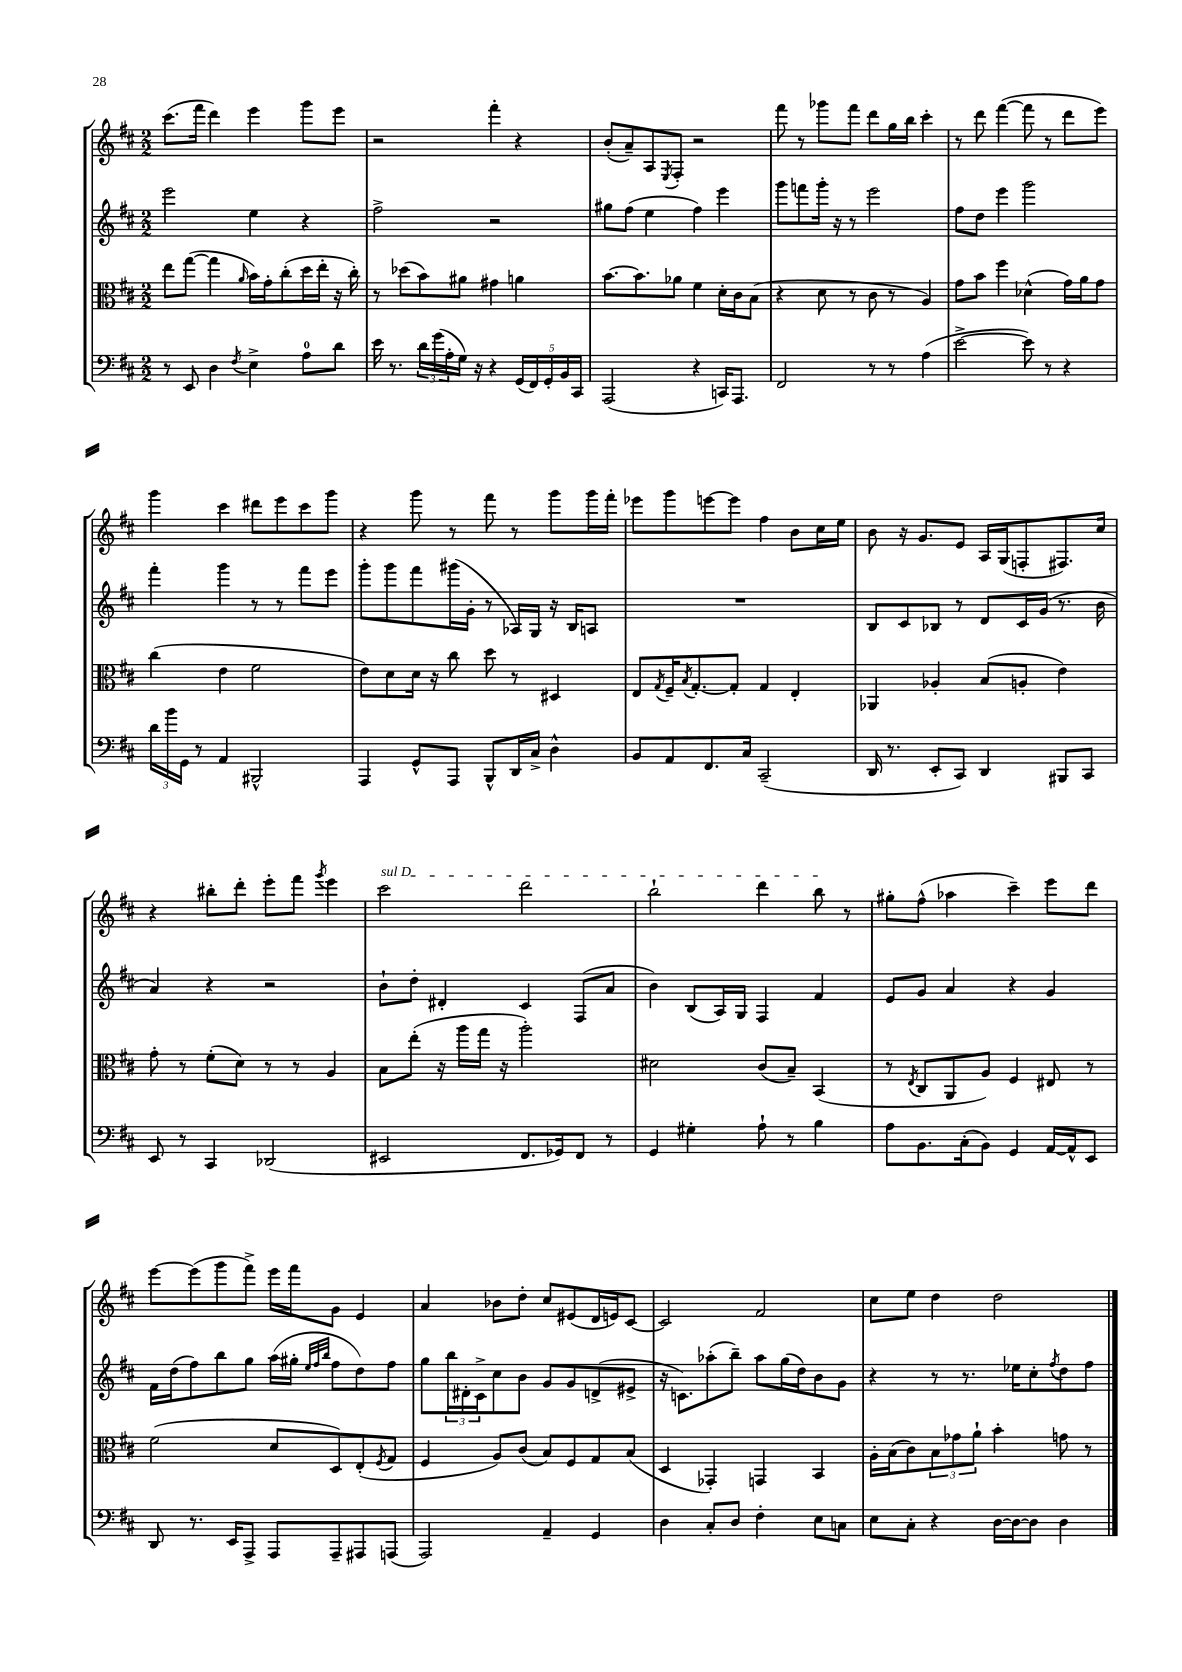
<<
\new StaffGroup <<
\new Staff = "s0" {
    \clef treble \key d \major \numericTimeSignature \time 2/2
    cis'''8.( fis'''16 d'''4) e'''4 g'''8 e'''8 |
    r2 fis'''4-. r4 |
    b'8-.( a'8--) a8 \acciaccatura { e8 } fis8-. r2 |
    fis'''8 r8 ges'''8 fis'''8 d'''8 g''16 b''16 cis'''4-. |
    r8 d'''8 fis'''4~( fis'''8 r8 d'''8 e'''8) |
    g'''4 cis'''4 dis'''8 e'''8 cis'''8 g'''8 |
    r4 g'''8 r8 fis'''8 r8 g'''8 g'''16 fis'''16-. |
    ees'''8 g'''8 e'''8~ e'''8 fis''4 b'8 cis''16 e''16 |
    b'8 r16 g'8. e'8 a16 g16( f8-. fis8.) cis''16 |
    r4 bis''8-. d'''8-. e'''8-. fis'''8 \acciaccatura { g'''8 } e'''4 |
    \once \override TextSpanner.bound-details.left.text = \markup { \italic "sul D" } cis'''2\startTextSpan d'''2 |
    b''2-! d'''4 b''8\stopTextSpan r8 |
    gis''8-. fis''8-^( aes''4 cis'''4--) e'''8 d'''8 |
    e'''8~ e'''8( g'''8 fis'''8->) e'''16 fis'''16 g'8 e'4 |
    a'4 bes'8 d''8-. cis''8 eis'8( d'16 e'16) cis'8~ |
    cis'2 fis'2 |
    cis''8 e''8 d''4 d''2 \bar "|." |
}
\new Staff = "s1" {
    \clef treble \key d \major \numericTimeSignature \time 2/2
    e'''2 e''4 r4 |
    fis''2-> r2 |
    gis''8 fis''8( e''4 fis''4) e'''4 |
    g'''8 f'''8 g'''16-. r16 r8 e'''2 |
    fis''8 d''8 e'''4 g'''2 |
    fis'''4-. g'''4 r8 r8 fis'''8 e'''8 |
    g'''8-. g'''8 fis'''8 gis'''16( g'16-. r8 aes16) g16 r16 b16 a8 |
    R1 |
    b8 cis'8 bes8 r8 d'8 cis'16 g'16( r8. b'16 |
    a'4) r4 r2 |
    b'8-! d''8-. dis'4-. cis'4 fis8( a'8 |
    b'4) b8( a16) g16 fis4 fis'4 |
    e'8 g'8 a'4 r4 g'4 |
    fis'16 d''16( fis''8) b''8 g''8 a''16( gis''16-. \grace { e''32 fis''32 b''32 } fis''8 d''8) fis''8 |
    g''8 \tuplet 3/2 { b''16 dis'16-. cis'16-> } cis''8 b'8 g'8 g'8 d'8->( eis'8-> |
    r16 c'8.) aes''8-.( b''8--) aes''8 g''16( d''16) b'8 g'8 |
    r4 r8 r8. ees''16 cis''8-. \acciaccatura { fis''8 } d''8 fis''8 \bar "|." |
}
\new Staff = "s2" {
    \clef alto \key d \major \numericTimeSignature \time 2/2
    e''8 g''8~( g''4 \grace { a'16 } b'16) g'16-. cis''8-.( d''16 e''16-. r16 cis''16-.) |
    r8 des''8( b'8) ais'8 gis'4 a'4 |
    b'8.~ b'8. aes'8 fis'4 d'16-. cis'16 b8( |
    r4 d'8 r8 cis'8 r8 a4) |
    g'8 b'8 fis''4 des'4-^( g'16) a'16 g'8 |
    cis''4( e'4 fis'2 |
    e'8) d'8 d'16 r16 cis''8 d''8 r8 dis4 |
    e8 \acciaccatura { g8 } fis16-- \acciaccatura { b8 } g8.~-. g8-. g4 e4-. |
    aes,4 aes4-. b8( a8-. e'4) |
    g'8-. r8 fis'8-.( d'8) r8 r8 a4 |
    b8 e''8-.( r16 a''16 g''16 r16 a''2-.) |
    dis'2 cis'8( b8--) b,4( |
    r8 \acciaccatura { e8 } cis8 a,8 a8) fis4 eis8 r8 |
    fis'2( d'8 d8) e8-.( \acciaccatura { fis8 } g8 |
    fis4 a8) cis'8( b8) fis8 g8 b8( |
    d4 ges,4-.) g,4 b,4 |
    a16-. b16( cis'8) \tuplet 3/2 { b8 ges'8 a'8-! } b'4-. g'8 r8 \bar "|." |
}
\new Staff = "s3" {
    \clef bass \key d \major \numericTimeSignature \time 2/2
    r8 e,8 d4 \acciaccatura { fis8 } e4-> a8-0 d'8 |
    e'16 r8. \tuplet 3/2 { d'16 g'16( a16-. } g16) r16 r4 \tuplet 5/4 { g,16( fis,16) g,16-. b,16 cis,16 } |
    a,,2( r4 c,16) a,,8. |
    fis,2 r8 r8 a4( |
    e'2~-> e'8) r8 r4 |
    \tuplet 3/2 { d'16 b'16 g,16 } r8 a,4 bis,,2-^ |
    a,,4 g,8-^ a,,8 b,,8-^ d,16 cis16-> d4-^ |
    b,8 a,8 fis,8. cis16 cis,2--( |
    d,16 r8. e,8-. cis,8) d,4 bis,,8 cis,8 |
    e,8 r8 cis,4 des,2( |
    eis,2 fis,8. ges,16) fis,8 r8 |
    g,4 gis4-. a8-! r8 b4 |
    a8 b,8. cis16-.( b,8) g,4 a,16~ a,16-^ e,8 |
    d,8 r8. e,16 a,,8-> a,,8 a,,8-- ais,,8 a,,8( |
    a,,2) a,4-- g,4 |
    d4 cis8-. d8 fis4-. e8 c8 |
    e8 cis8-. r4 d16~ d16~ d8 d4 \bar "|." |
}
>>
>>
\layout { \context { \Score \remove "Bar_number_engraver" } }
